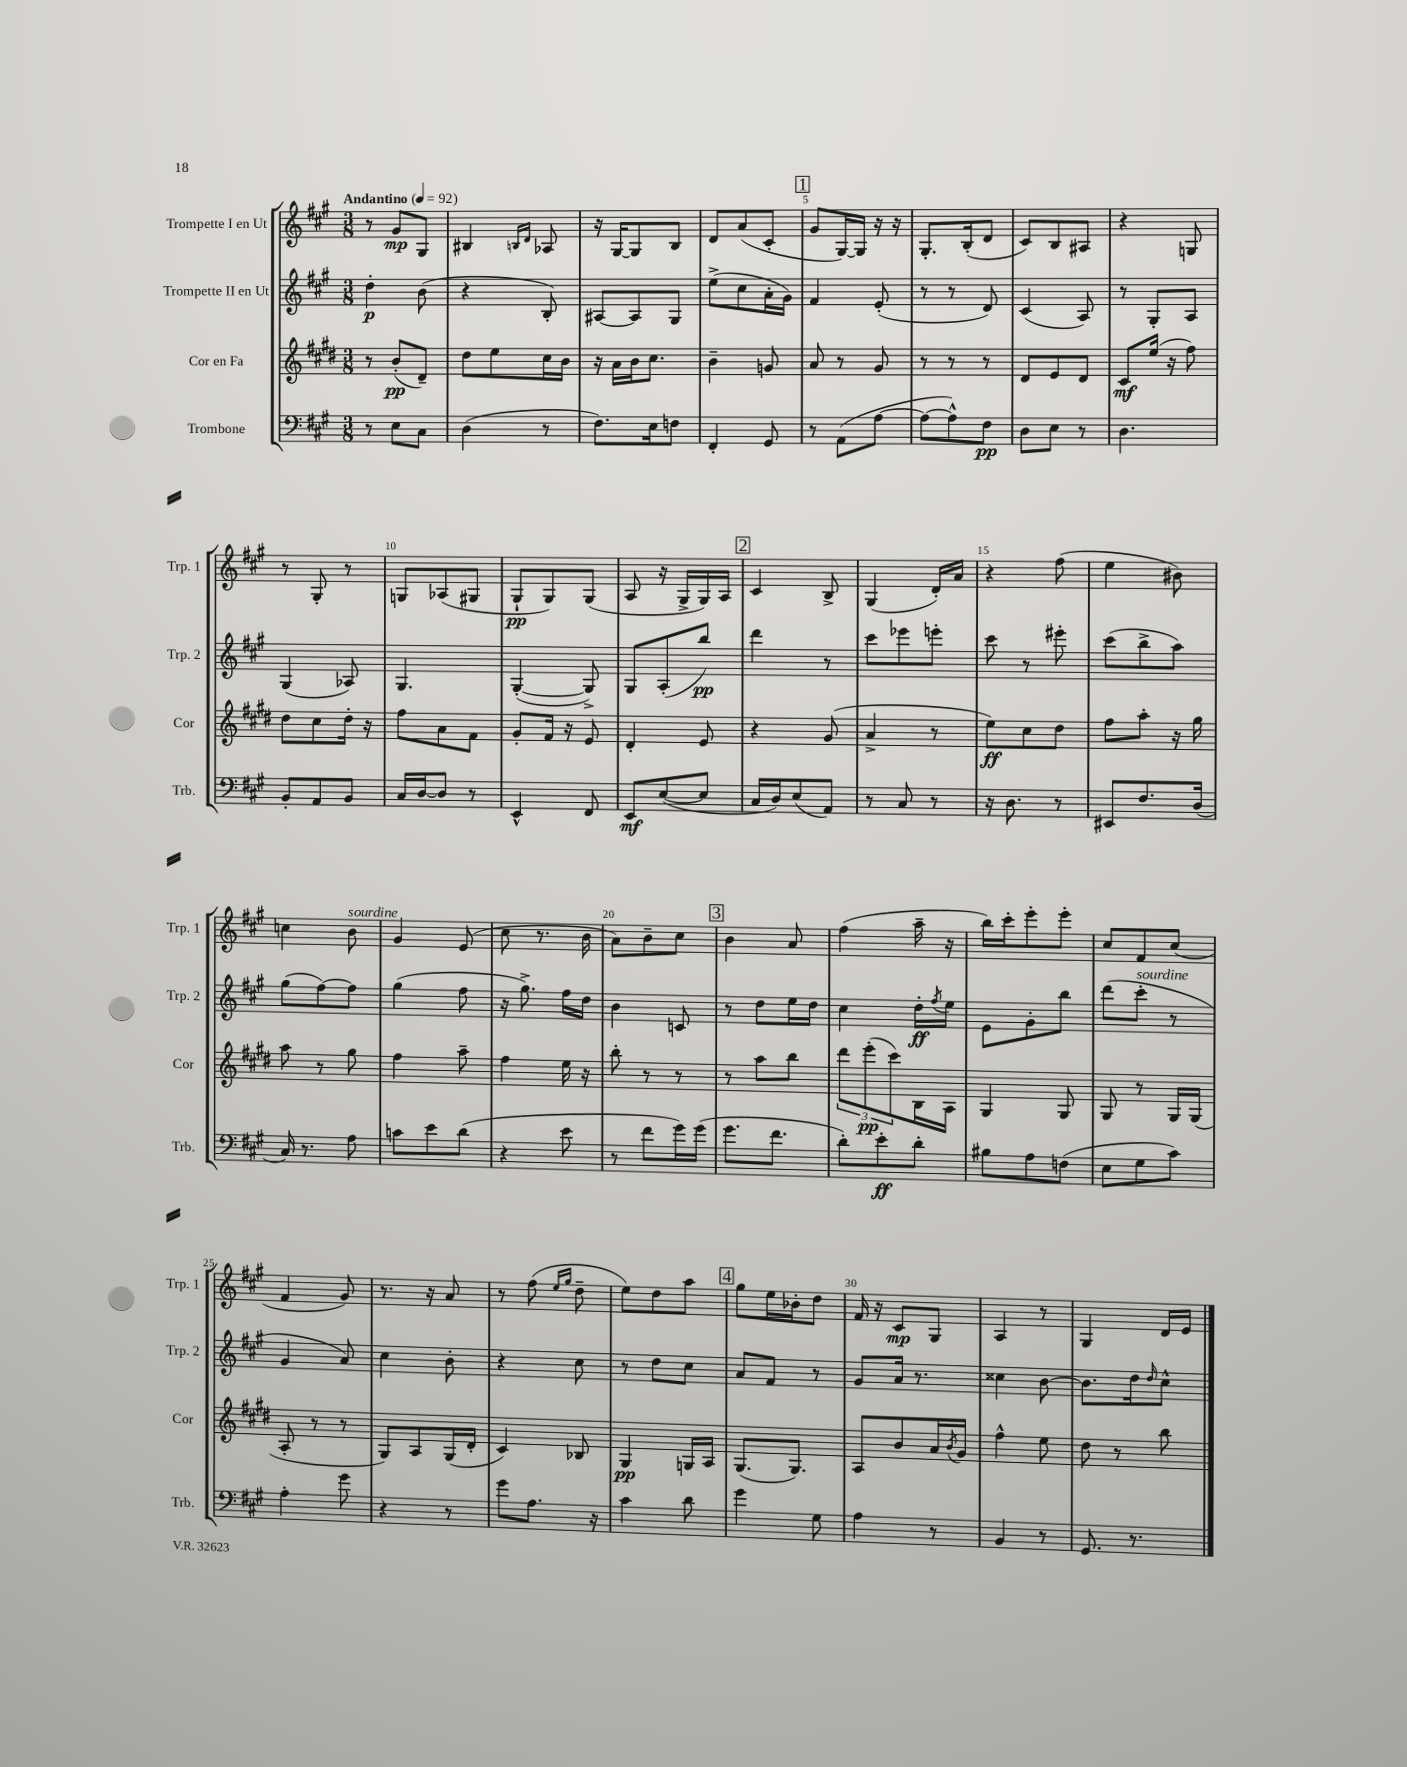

**kern	**kern	**kern	**kern
*staff4	*staff3	*staff2	*staff1
*clefF4	*clefG2	*clefG2	*clefG2
*k[f#c#g#]	*k[f#c#g#d#]	*k[f#c#g#]	*k[f#c#g#]
*M3/8	*M3/8	*M3/8	*M3/8
*MM92	*MM92	*MM92	*MM92
8r	8r	4dd'\	8r
8E\L	(8b'/L	.	8g#/L
8C#\J	8d#~/J)	(8b\	8G#/J
=	=	=	=
(4D\	8dd#\L	4r	4B#/
.	8ee\	.	.
.	.	.	16qqB/LL
.	.	.	16qqd/JJ
8r	16cc#\L	8B'/)	8A-/
.	16b\JJ	.	.
=	=	=	=
8.F#\L)	16r	[8A#/L	16r
.	16a\LL	.	[16G#/LK
.	16b\J	8A#/]	8G#/]
16E\k	8.cc#\J	.	.
8F\J	.	8G#/J	8B/J
=	=	=	=
4FF#'/	4b~\	(8ee^\L	8d/L
.	.	8cc#\	(8a/
8GG#/	8g/	16a'\L	8c#'/J
.	.	16g#\JJ)	.
=	=	=	=
8r	8a/	4f#/	8g#/L
(8AA\L	8r	.	[16G#/L)
.	.	.	16G#/]JJ
[8A\J	8g#/	(8e'/	16r
.	.	.	16r
=	=	=	=
8A\_L	8r	8r	8.G#'/L
8A^^\])	8r	8r	.
.	.	.	(16B'/k
8F#\J	8r	8d/)	8d/J
=	=	=	=
8D\L	8d#/L	(4c#/	8c#/L)
8E\J	8e/	.	8B/
8r	8d#/J	8A/)	8A#/J
=	=	=	=
4.D\	8c#/L	8r	4r
.	(16ee/Jk	8G#'/L	.
.	16r	.	.
.	8ff#\)	8A/J	8G/
=	=	=	=
8BB'/L	8dd#\L	(4G#/	8r
8AA/	8cc#\	.	8G#'/
8BB/J	16dd#'\Jk	8A-/)	8r
.	16r	.	.
=	=	=	=
16C#/LL	8ff#\L	4.G#/	8G/L
[16D/J	.	.	.
8D/]J	8a\	.	(8A-/
8r	8f#\J	.	8G#/J
=	=	=	=
4EE^^/	8g#'/L	([4G#'/	8G#`/L
.	16f#/Jk	.	8G#/)
.	16r	.	.
8FF#/	8e/	8G#^/])	(8G#/J
=	=	=	=
8EE/L	4d#'/	8G#/L	8A/
([8E/	.	(8A'/	16r
.	.	.	16G#^/LL
8E/]J	8e/	8bb/J)	16G#/)
.	.	.	16A/JJ
=	=	=	=
16C#/LL	4r	4ddd\	4c#/
16D/J)	.	.	.
(8E/	.	.	.
8AA/J)	(8g#/	8r	8B^/
=	=	=	=
8r	4a^/	8ccc#\L	(4G#/
8C#/	.	8eee-\	.
8r	8r	8eee'\J	16d'/LL)
.	.	.	16a/JJ
=	=	=	=
16r	8ee\L)	8ccc#\	4r
8.D\	.	.	.
.	8cc#\	8r	.
8r	8dd#\J	8eee#'\	(8ff#\
=	=	=	=
8EE#/L	8ff#\L	(8ccc#\L	4ee\
8.F#/	8aa'\J	8bb^\	.
.	16r	8aa\J)	8b#\)
(16D/Jk	16gg#\	.	.
=	=	=	=
16C#/)	8aa\	(8gg#\L	4cc\
8.r	.	.	.
.	8r	[8ff#\)	.
8A\	8gg#\	8ff#\]J	8b\
=	=	=	=
8c\L	4ff#\	(4gg#\	4g#/
8e\	.	.	.
(8d\J	8aa~\	8ff#\	(8e/
=	=	=	=
4r	4ff#\	16r	8cc#\
.	.	8.gg#^\)	.
.	.	.	8.r
8e\	16ee\	16ff#\LL	.
.	16r	16dd\JJ	16b\
=	=	=	=
8r	8bb'\	4b\	8a\L)
8f#\L	8r	.	8b~\
16g#\L)	8r	8c/	8cc#\J
(16g#\JJ	.	.	.
=	=	=	=
8.g#\L	8r	8r	4b\
.	8aa\L	8dd\L	.
8.f#\J	.	.	.
.	8bb\J	16ee\L	8a/
.	.	16dd\JJ	.
=	=	=	=
8d'\L)	12ddd#\L	4cc#\	(4ff#\
.	(12eee'\	.	.
8e'\	.	.	.
.	12ccc#\)	.	.
8d'\J	16B\L	16dd'\LL	16aa~\
.	.	8qff#/	.
.	16A\JJ	16ee\JJ	16r
=	=	=	=
8B#\L	4G#/	8e\L	16bb\LL)
.	.	.	16ccc#'\J
8A\	.	8g#'\	8eee'\
(8F\J	8G#/	8bb\J	8eee'\J
=	=	=	=
8E\L	8G#/	(8ddd\L	8cc#/L
8G#\	8r	8ccc#'\J	8f#/
8c#\J)	16G#/LL	8r	(8cc#/J
.	(16G#/JJ	.	.
=	=	=	=
4A'\	8A'/	4g#/	4f#/
.	8r	.	.
8g#\	8r	8a/)	8g#/)
=	=	=	=
4r	8G#/L)	4cc#\	8.r
.	8A/	.	.
.	.	.	16r
8r	(16G#/L	8b'\	8a/
.	16d#'/JJ	.	.
=	=	=	=
8g#\L	4c#/)	4r	8r
8.A\J	.	.	(8ff#\
.	.	.	16qqee/LL
.	.	.	16qqgg#/JJ
.	8B-/	8cc#\	8dd~\
16r	.	.	.
=	=	=	=
4c#\	4G#/	8r	8ee\L)
.	.	8dd\L	8dd\
8d\	16G/LL	8cc#\J	8aa\J
.	16A/JJ	.	.
=	=	=	=
4g#\	(8.G#/L	8a/L	8gg#\L
.	.	8f#/J	16ee\L
.	8.G#/J)	.	16b-'\J
8G#\	.	8r	8dd\J
=	=	=	=
4A\	8A/L	8g#/L	16f#/
.	.	.	16r
.	8b/	16a/Jk	8c#/L
.	.	8.r	.
8r	16a/L	.	8G#/J
.	8qb/	.	.
.	16g#/JJ	.	.
=	=	=	=
4BB/	4ff#^^\	4cc##\	4A/
8r	8ee\	[8b\	8r
=	=	=	=
8.GG#/	8dd#\	8.b\]L	4G#/
.	8r	.	.
8.r	.	16dd\k	.
.	.	16qqdd/	.
.	8bb\	8cc#^^\J	16d/LL
.	.	.	16e/JJ
==	==	==	==
*-	*-	*-	*-
